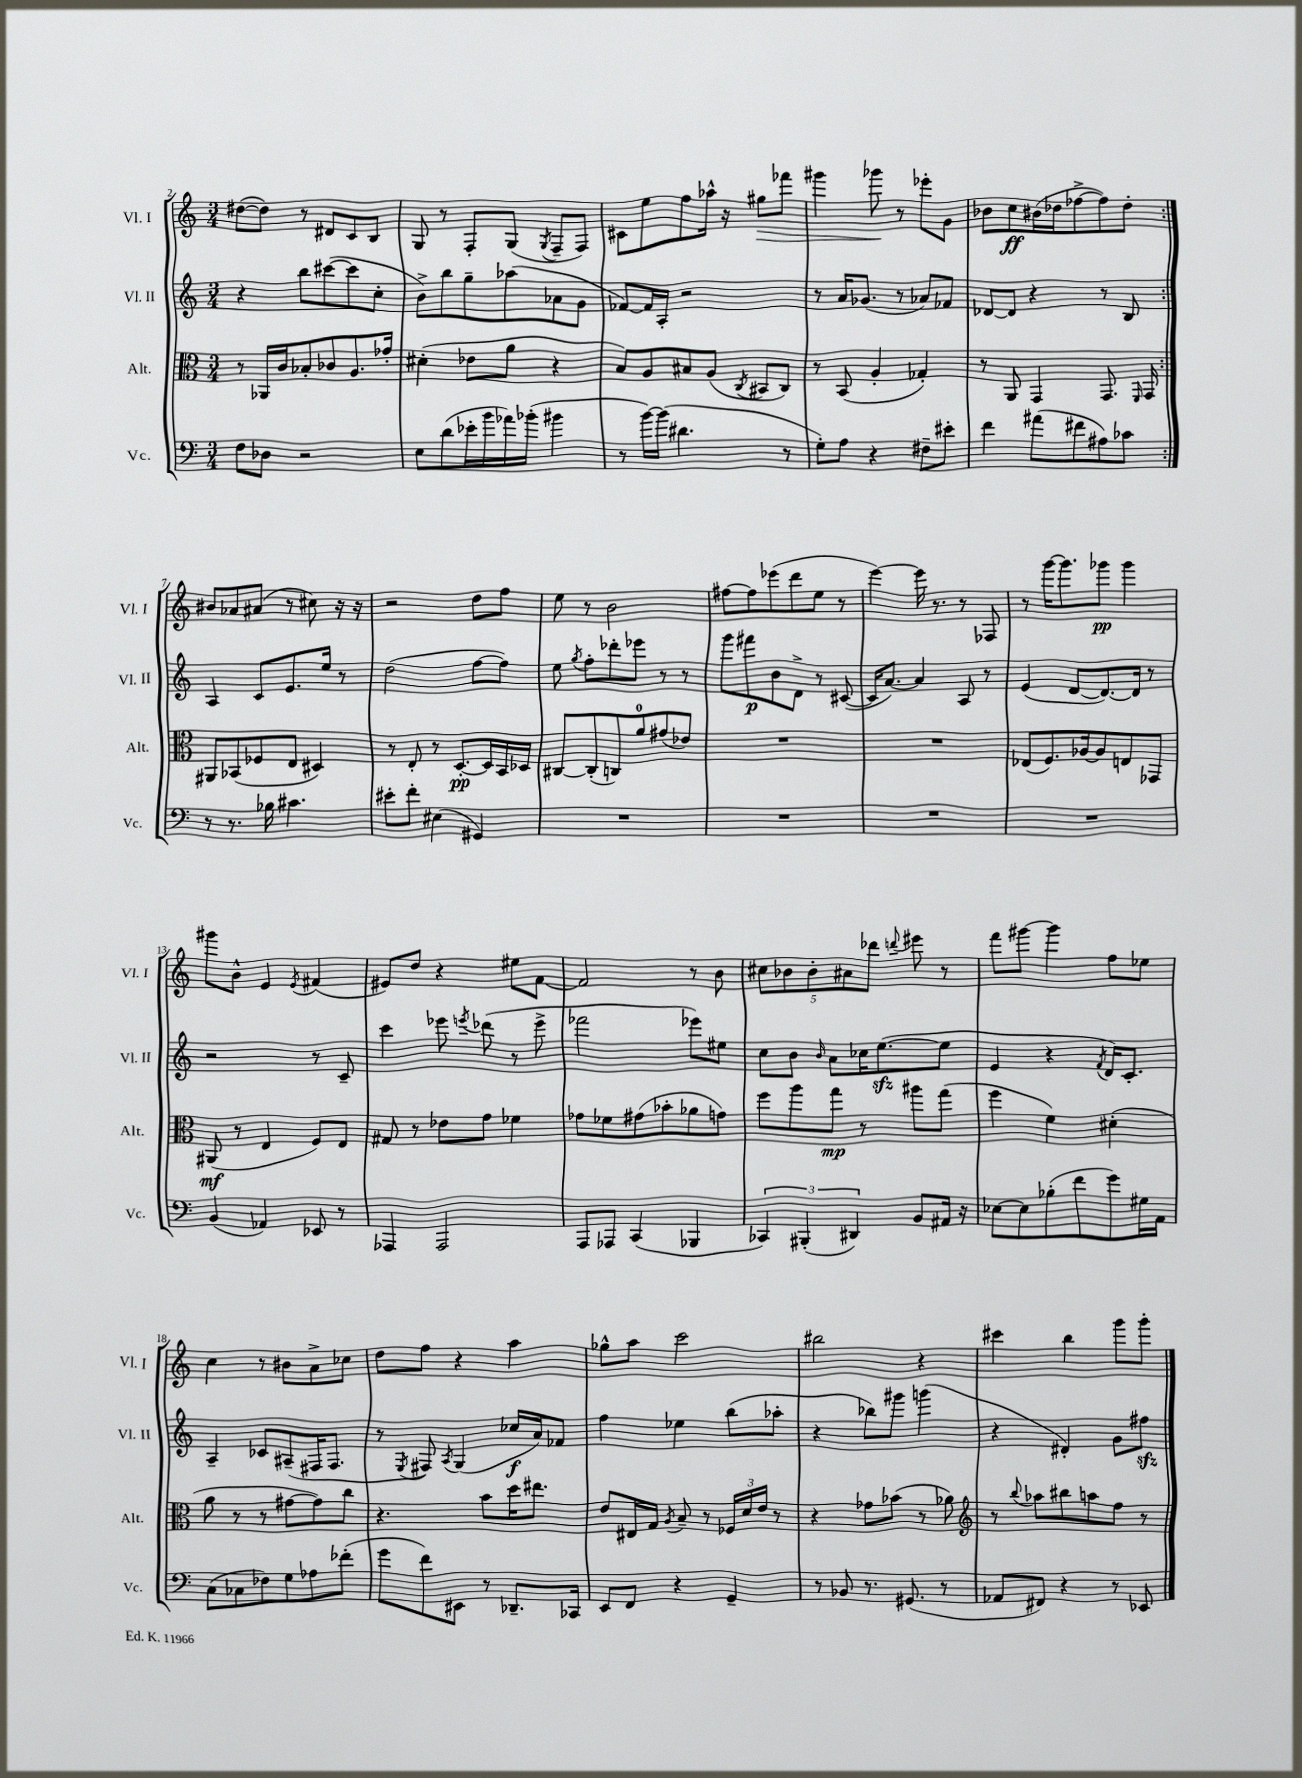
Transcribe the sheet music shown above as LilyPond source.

<<
\new StaffGroup <<
\new Staff = "s0" \with { instrumentName = "Vl. I" shortInstrumentName = "Vl. I" } {
    \clef treble \key c \major \numericTimeSignature \time 3/4
    \autoBeamOff \repeat volta 2 { dis''8[~( dis''8]) r8 dis'8[ c'8 b8] |
    g8 r8 f8[-. g8]( \acciaccatura { g8 } f8[-- f8]) |
    cis'8[ e''8 f''8 aes''16]-^ r16 gis''8[\> fes'''8] |
    gis'''4 ges'''8\! r8 ees'''8[-. g'8] |
    bes'8[ c''8\ff bis'16( des''16 fes''8~-> fes''8) des''8]-. | }
    bis'8[ aes'8 ais'8]( r8 cis''8) r16 r16 |
    r2 d''8[ f''8] |
    e''8 r8 b'2 |
    fis''8[~ fis''8 ees'''8( d'''8 e''8] r8 |
    e'''4~) e'''16 r8. r8 fes8 |
    r8 g'''16[~ g'''8. ges'''8]\pp ges'''4 |
    gis'''8[ b'8]-^ e'4 \acciaccatura { e'8 } fis'4( |
    eis'8[) d''8] r4 eis''8[ f'8]~ |
    f'2 r8 b'8 |
    \tuplet 5/4 { cis''8[ bes'8 bes'8-. ais'8 des'''8] } \appoggiatura { d'''8 } eis'''8 r8 |
    f'''8[ gis'''8]~ gis'''4 f''8[ ees''8] |
    c''4 r8 bis'8[ a'8-> ces''8] |
    d''8[ f''8] r4 a''4 |
    ges''8[-^ a''8] c'''2 |
    bis''2 r4 |
    cis'''4 b''4 g'''8[ g'''8]-. \bar "|." |
}
\new Staff = "s1" \with { instrumentName = "Vl. II" shortInstrumentName = "Vl. II" } {
    \clef treble \key c \major \numericTimeSignature \time 3/4
    \autoBeamOff \repeat volta 2 { r4 b''8[ cis'''8~( cis'''8 c''8]-. |
    b'8[->) b''8 g''8-- aes''8( aes'8 g'8] |
    fes'8[~) fes'16 a16]-. r2 |
    r8 a'16[ ges'8.]( r8 aes'8[) fes'8] |
    des'8[~ des'8] r4 r8 b8 | }
    a4 c'8[ e'8. e''16] r8 |
    d''2( f''8[~ f''8]) |
    e''8 \acciaccatura { g''8 } f''8[-. des'''8-. ees'''8] r8 r8 |
    g'''8[ fis'''8\p b'8 d'8]-> r8 cis'8~( |
    cis'16[ a'8.]~) a'4 a8 r8 |
    e'4( d'8[~ d'8.~) d'16] r8 |
    r2 r8 c'8-- |
    c'''4 ees'''8 \acciaccatura { e'''8 } des'''8( r8 e'''8-> |
    fes'''2 ees'''8[) eis''8] |
    c''8[ b'8] \grace { b'16 } a'8[ ces''16 e''8.~\sfz( e''8] |
    e'4 r4 \acciaccatura { f'8 } d'16[) c'8.]-. |
    a4-- ces'8[ ais8--( fis16 fis8.] |
    r8 \acciaccatura { e8 } fis8) \acciaccatura { a8 } g4( ces''16[\f a'16) fes'8] |
    f''4 ees''4 b''8[( aes''8]-. |
    r4 bes''8[) gis'''8] g'''4( |
    r4 dis'4-.) g'8[ fis''8]\sfz \bar "|." |
}
\new Staff = "s2" \with { instrumentName = "Alt." shortInstrumentName = "Alt." } {
    \clef alto \key c \major \numericTimeSignature \time 3/4
    \autoBeamOff \repeat volta 2 { r8 aes,16[ c'16 bes8-. ces'8 a8. ges'16]-. |
    dis'4-.( ees'8[ a'8] r4 |
    b8[) a8 bis8 a8]( \acciaccatura { c8 } bis,8[ c8]) |
    r8 b,8( a4-. ges4-.) |
    r8 a,8 g,4 g,8. \grace { f,16 } g,16 | }
    ais,8[ bes,8( fes8 e8] dis4) |
    r8 e8-. r8 d8.[~-.\pp d16 b,16 des16] |
    cis8[~ cis8-.( c8) a'8-0 gis'8( ees'8]) |
    R2. |
    R2. |
    ees8[( f8.) aes16~ aes8 e8 ges,8] |
    ais,8\mf( r8 e4 f8[) e8] |
    gis8 r8 ees'8[ g'8] fes'4 |
    ges'8[ fes'8 gis'8( bes'8-. aes'8 g'8]) |
    f''8[ a''8 g''8]\mp r8 ais''8[ g''8]( |
    f''4 f'4) dis'4-.( |
    a'8 r8 r8 gis'8[~ gis'8) c''8] |
    r4. b'8[ d''16 eis''8.] |
    e'8[ eis16 g16] \acciaccatura { a8 } b8-- r8 \tuplet 3/2 { fes16[ d'16 e'16] } r8 |
    r4 ges'8[ bes'8]( r8 aes'8) |
    \clef treble r8 \appoggiatura { b''8 } aes''8[ bis''8 a''8 f''8] r8 \bar "|." |
}
\new Staff = "s3" \with { instrumentName = "Vc." shortInstrumentName = "Vc." } {
    \clef bass \key c \major \numericTimeSignature \time 3/4
    \autoBeamOff \repeat volta 2 { f8[ des8] r2 |
    e8[ d'8( ees'16-. b'16 aes'16) bes'16]-.( bis'4 |
    r8 b'16[~) b'16]( dis'4. r8 |
    g8[-.) a8] r4 fis8[-- eis'8]-. |
    f'4 ais'8[( fis'8 ais8) ces'8] | }
    r8 r8. bes16 cis'4. |
    eis'8[-. f'8]-. eis4( gis,4) |
    R2. |
    R2. |
    R2. |
    R2. |
    b,4( aes,4) ees,8 r8 |
    aes,,4 aes,,2 |
    a,,8[ aes,,8] c,4( bes,,4 |
    \tuplet 3/2 { ces,4) bis,,4-.( dis,4) } b,8[ ais,16] r16 |
    ees8[~ ees8 bes8-.( f'8 g'8) gis16 a,16] |
    c8[( ces8 fes8) g8 aes8 fes'8]-.( |
    g'8[ f'8) eis,8] r8 des,8.[-- ces,16] |
    e,8[ f,8] r4 g,4-- |
    r8 bes,8 r8. gis,8.( r8 |
    aes,8[ fis,8]) r4 r8 ees,8 \bar "|." |
}
>>
>>
\layout { \context { \Score currentBarNumber = #2 } }
